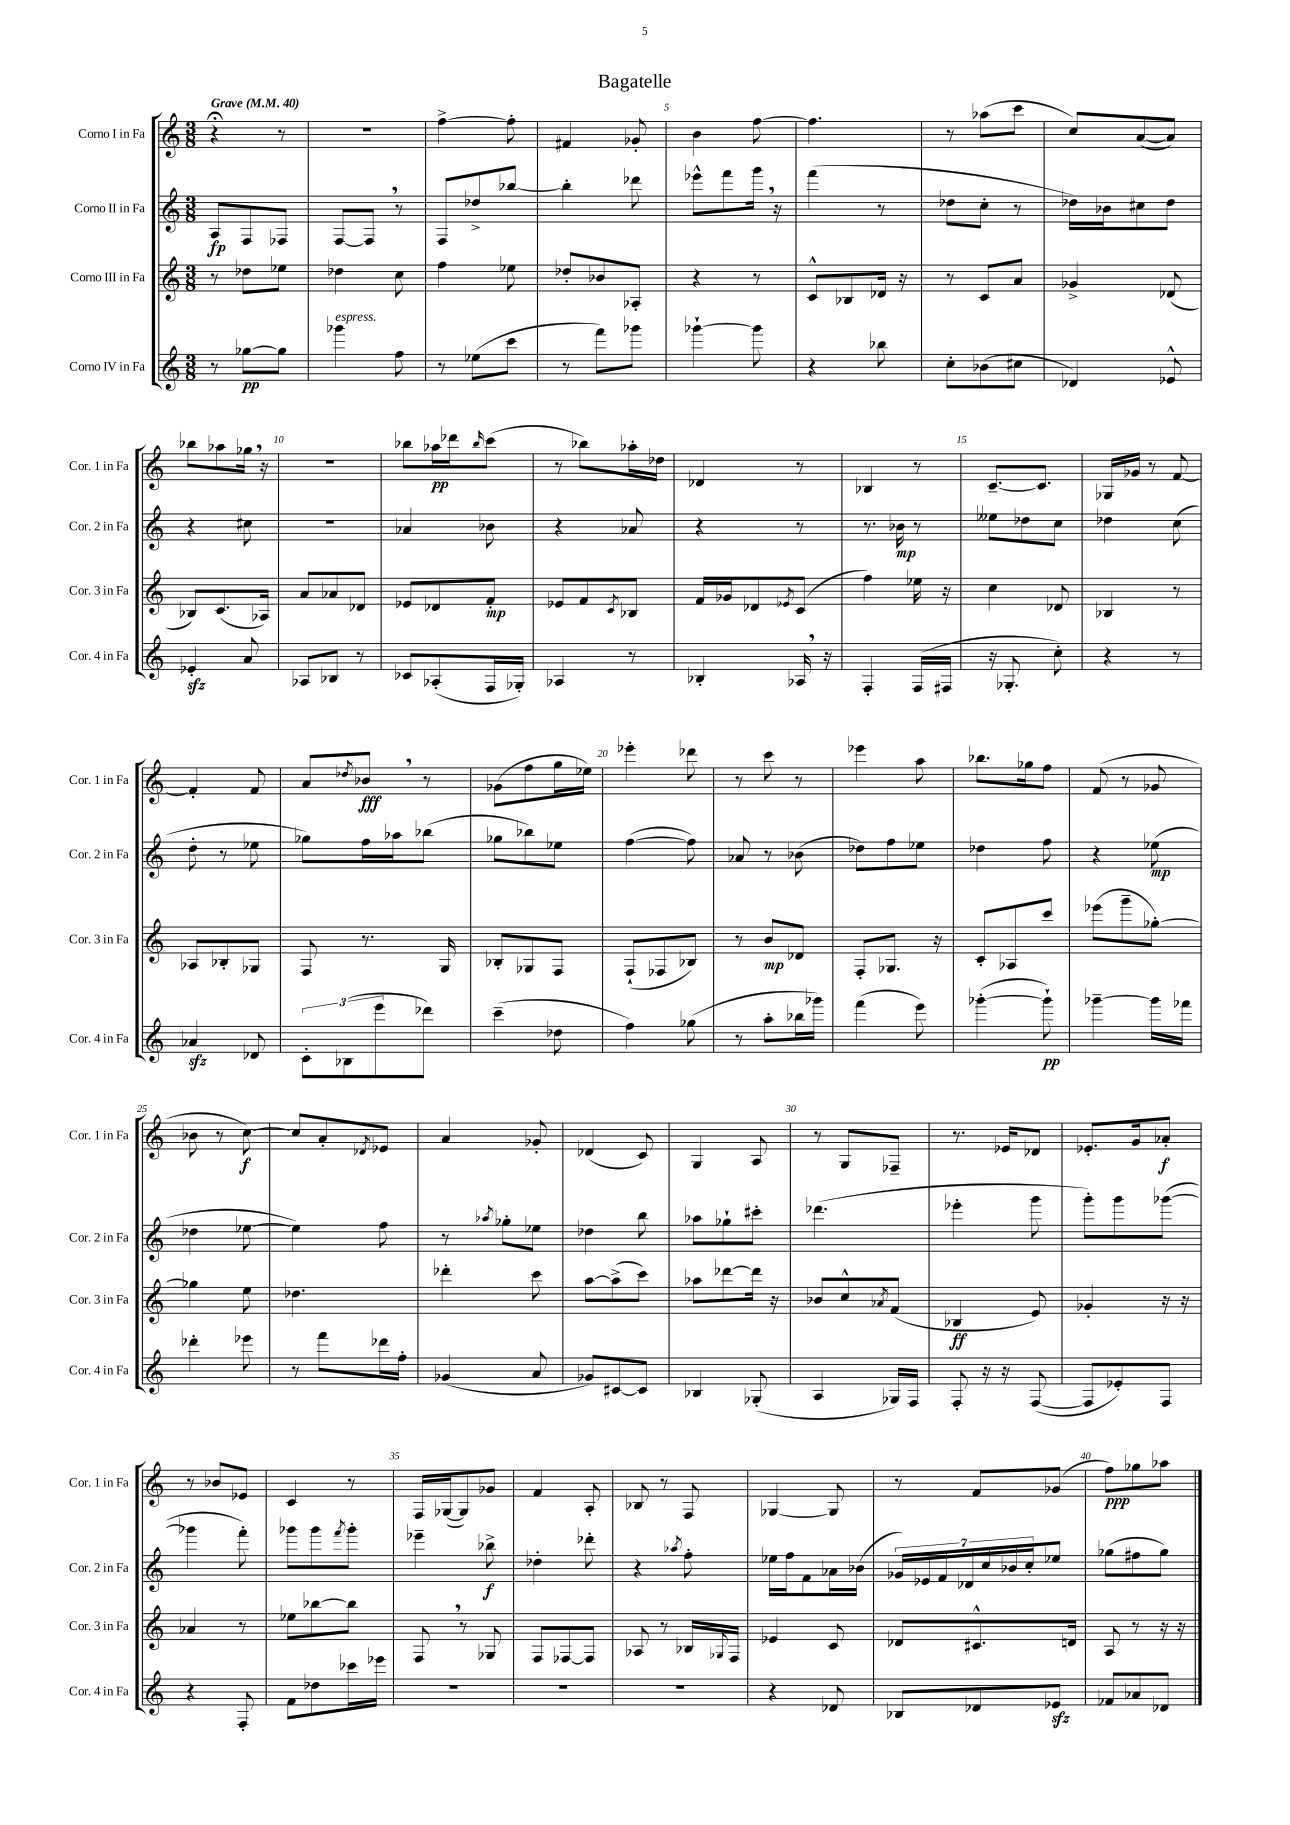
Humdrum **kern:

**kern	**dynam	**kern	**dynam	**kern	**dynam	**kern	**dynam
*part4	*part4	*part3	*part3	*part2	*part2	*part1	*part1
*staff4	*staff4	*staff3	*staff3	*staff2	*staff2	*staff1	*staff1
*I"Corno IV in Fa	*	*I"Corno III in Fa	*	*I"Corno II in Fa	*	*I"Corno I in Fa	*
*I'Cor. 4 in Fa	*	*I'Cor. 3 in Fa	*	*I'Cor. 2 in Fa	*	*I'Cor. 1 in Fa	*
*clefG2	*	*clefG2	*	*clefG2	*	*clefG2	*
*k[]	*	*k[]	*	*k[]	*	*k[]	*
*M3/8	*	*M3/8	*	*M3/8	*	*M3/8	*
*MM40	*	*MM40	*	*MM40	*	*MM40	*
=1	=1	=1	=1	=1	=1	=1	=1
!	!	!	!	!	!	!LO:TX:a:B:t=Grave	!
8r	.	8r	.	8A/L	fp	4r;<	.
[8gg-X\L	pp	8dd-X\L	.	8F/	.	.	.
8gg-\J]	.	8ee-X\J	.	8F-X/J	.	8r	.
=2	=2	=2	=2	=2	=2	=2	=2
!LO:TX:a:i:t=espress.	!	!	!	!	!	!	!
4ggg-X\	.	4dd-X\	.	[8F/L	.	4.r	.
.	.	.	.	8F,/J]	.	.	.
8ff\	.	8cc\	.	8r	.	.	.
=3	=3	=3	=3	=3	=3	=3	=3
8r	.	4ff\	.	8F/L	.	[4ff^\	.
(8ee-X\L	.	.	.	8dd-X^/	.	.	.
8ccc\J	.	8ee-X\	.	[8bb-X/J	.	8ff'\]	.
=4	=4	=4	=4	=4	=4	=4	=4
8r	.	8dd-X'/L	.	4bb-'\]	.	4f#X/	.
8fff\L)	.	8b-X/	.	.	.	.	.
8ggg-X\J	.	8A-X'/J	.	8ddd-X\	.	8g-X'/	.
=5	=5	=5	=5	=5	=5	=5	=5
[4ggg-X`\	.	4r	.	8eee-X^^\L	.	4b\	.
.	.	.	.	8fff\	.	.	.
8ggg-\]	.	8r	.	16ggg,\Jk	.	[8ff\	.
.	.	.	.	16r	.	.	.
=6	=6	=6	=6	=6	=6	=6	=6
4r	.	8c^^/L	.	(4fff\	.	4.ff\]	.
.	.	8B-X/	.	.	.	.	.
8bb-X\	.	16d-X/Jk	.	8r	.	.	.
.	.	16r	.	.	.	.	.
=7	=7	=7	=7	=7	=7	=7	=7
8cc'\L	.	8r	.	8dd-X\L	.	8r	.
(8b-X\	.	8c/L	.	8cc'\J	.	(8aa-X\L	.
8cc#X\J	.	8a/J	.	8r	.	8ccc\J	.
=8	=8	=8	=8	=8	=8	=8	=8
4d-X/)	.	4g-X^/	.	16dd-X\LL)	.	8cc/L)	.
.	.	.	.	16b-X\J	.	.	.
.	.	.	.	8cc#X\	.	([8a/	.
8e-X^^/	.	(8d-X/	.	8dd-\J	.	8a/J])	.
!!LO:LB:g=z
=9	=9	=9	=9	=9	=9	=9	=9
4e-Xzz'/	.	8B-X/L)	.	4r	.	8bb-X\L	.
.	.	(8.c/	.	.	.	8aa-X\	.
8a/	.	.	.	8cc#X\	.	16gg-X,\Jk	.
.	.	16A-X/Jk)	.	.	.	16r	.
=10	=10	=10	=10	=10	=10	=10	=10
8A-X/L	.	8a/L	.	4.r	.	4.r	.
8B-X/J	.	8a-X/	.	.	.	.	.
8r	.	8d-X/J	.	.	.	.	.
=11	=11	=11	=11	=11	=11	=11	=11
8c-X/L	.	8e-X/L	.	4a-X/	.	8bb-X\L	.
(8A-X'/	.	8d-X/	.	.	.	16aa-X\L	pp
.	.	.	.	.	.	16ddd-X\J	.
.	.	.	.	.	.	16qqbb-/	.
16F/L	.	8f'/J	mp	8b-X\	.	(8ccc\J	.
16G-X'/JJ)	.	.	.	.	.	.	.
=12	=12	=12	=12	=12	=12	=12	=12
4A-X/	.	8e-X/L	.	4r	.	8r	.
.	.	8f/	.	.	.	8bb-X\L)	.
.	.	8qc/	.	.	.	.	.
8r	.	8B-X/J	.	8a-X/	.	16aa-X'\L	.
.	.	.	.	.	.	16dd-X\JJ	.
=13	=13	=13	=13	=13	=13	=13	=13
4B-X'/	.	16f/LL	.	4r	.	4d-X/	.
.	.	16g-X/J	.	.	.	.	.
.	.	8d-X/	.	.	.	.	.
.	.	8qe-X/	.	.	.	.	.
16A-X,/	.	(8c/J	.	8r	.	8r	.
16r	.	.	.	.	.	.	.
=14	=14	=14	=14	=14	=14	=14	=14
4F'/	.	4ff\)	.	8.r	.	4B-X/	.
.	.	.	.	16b-X\	mp	.	.
(16F/LL	.	16ee-X\	.	8r	.	8r	.
16F#X/JJ	.	16r	.	.	.	.	.
=15	=15	=15	=15	=15	=15	=15	=15
16r	.	4cc\	.	8ee--X\L	.	[8.c~/L	.
8.G-X'/	.	.	.	.	.	.	.
.	.	.	.	8dd-X\	.	.	.
.	.	.	.	.	.	8.c/J]	.
8cc'\)	.	8d-X/	.	8cc\J	.	.	.
=16	=16	=16	=16	=16	=16	=16	=16
4r	.	4B-X/	.	4dd-X\	.	16G-X/LL	.
.	.	.	.	.	.	16g-X/JJ	.
.	.	.	.	.	.	8r	.
8r	.	8r	.	(8cc\	.	[8f/	.
!!LO:LB:g=z
=17	=17	=17	=17	=17	=17	=17	=17
4a-Xzz/	.	8A-X/L	.	8dd'\	.	4f'/]	.
.	.	8B-X'/	.	8r	.	.	.
8d-X/	.	8G-X/J	.	8ee-X\	.	8f/	.
=18	=18	=18	=18	=18	=18	=18	=18
12c'\L	.	8F/	.	8gg-X\L)	.	8a/L	.
(12B-X\	.	.	.	.	.	.	.
.	.	.	.	.	.	8qdd-X/	.
.	.	8.r	.	16ff\L	.	8b-X,/J	fff
12eee\	.	.	.	.	.	.	.
.	.	.	.	16aa-X\J	.	.	.
8ddd-X\J)	.	.	.	(8bb-X\J	.	8r	.
.	.	16G/	.	.	.	.	.
=19	=19	=19	=19	=19	=19	=19	=19
(4ccc~\	.	8B-X'/L	.	8gg-X\L	.	(8g-X\L	.
.	.	8G-X/	.	8bb-X\)	.	8ff\	.
8dd-X\	.	8F/J	.	8ee-X\J	.	16gg\L	.
.	.	.	.	.	.	16ee-X\JJ)	.
=20	=20	=20	=20	=20	=20	=20	=20
4ff\)	.	(8F`/L	.	([4ff\	.	4eee-X'\	.
.	.	8F-X/	.	.	.	.	.
(8gg-X\	.	8B-X/J)	.	8ff\])	.	8ddd-X\	.
=21	=21	=21	=21	=21	=21	=21	=21
8r	.	8r	.	8a-X/	.	8r	.
8aa'\L	.	8b/L	mp	8r	.	8ccc\	.
16bb-X\L	.	8d-X/J	.	(8b-X\	.	8r	.
16ggg-X\JJ)	.	.	.	.	.	.	.
=22	=22	=22	=22	=22	=22	=22	=22
(4fff\	.	8F'/L	.	8dd-X\L)	.	4eee-X\	.
.	.	8.G-X/J	.	8ff\	.	.	.
8eee\)	.	.	.	8ee-X\J	.	8aa\	.
.	.	16r	.	.	.	.	.
=23	=23	=23	=23	=23	=23	=23	=23
([4ggg-X'\	.	8c'/L	.	4dd-X\	.	8.bb-X\L	.
.	.	8A-X/	.	.	.	.	.
.	.	.	.	.	.	16gg-X\k	.
8ggg-`\])	pp	8ccc/J	.	8ff\	.	8ff\J	.
=24	=24	=24	=24	=24	=24	=24	=24
[4ggg-X~\	.	(8eee-X\L	.	4r	.	(8f/	.
.	.	8ggg~\	.	.	.	8r	.
16ggg-\LL]	.	[8gg-X'\J)	.	(8ee-X\	mp	8g-X/	.
16fff-X\JJ	.	.	.	.	.	.	.
!!LO:LB:g=z
=25	=25	=25	=25	=25	=25	=25	=25
4ddd-X'\	.	4gg-X\]	.	4dd-X\	.	8b-X\	.
.	.	.	.	.	.	8r	.
8eee-X\	.	8ee\	.	[8ee-X\	.	[8cc\)	f
=26	=26	=26	=26	=26	=26	=26	=26
8r	.	4.dd-X\	.	4ee-\])	.	8cc/L]	.
8fff\L	.	.	.	.	.	8a'/	.
.	.	.	.	.	.	8qd-X/	.
16ddd-X\L	.	.	.	8ff\	.	8e-X/J	.
16ff'\JJ	.	.	.	.	.	.	.
=27	=27	=27	=27	=27	=27	=27	=27
(4g-X/	.	4ddd-X'\	.	8r	.	4a/	.
.	.	.	.	8qaa-X/	.	.	.
.	.	.	.	8gg-X'\L	.	.	.
8a/	.	8ccc\	.	8ee-X\J	.	8g-X'/	.
=28	=28	=28	=28	=28	=28	=28	=28
8g-X/L)	.	[8aa\L	.	4dd-X\	.	(4d-X/	.
[8c#X/	.	(8aa^\]	.	.	.	.	.
8c#/J]	.	8ccc\J)	.	8bb\	.	8c/)	.
=29	=29	=29	=29	=29	=29	=29	=29
4B-X/	.	8aa-X\L	.	8aa-X\L	.	4G/	.
.	.	[8ddd-X\	.	8gg-X`\	.	.	.
(8G-X'/	.	16ddd-\Jk]	.	8ccc#X'\J	.	8A/	.
.	.	16r	.	.	.	.	.
=30	=30	=30	=30	=30	=30	=30	=30
4A/	.	8b-X/L	.	(4.ddd-X\	.	8r	.
.	.	8cc^^/	.	.	.	8G/L	.
.	.	8qa-X/	.	.	.	.	.
16G-X/LL)	.	(8f/J	.	.	.	8F-X~/J	.
16F/JJ	.	.	.	.	.	.	.
=31	=31	=31	=31	=31	=31	=31	=31
8F'/	.	4B-X/	ff	4eee-X'\	.	8.r	.
16r	.	.	.	.	.	.	.
16r	.	.	.	.	.	16e-X/KL	.
([8F/	.	8e/)	.	8ggg\	.	8d-X/J	.
=32	=32	=32	=32	=32	=32	=32	=32
8F/L]	.	4g-X'/	.	8ggg'\L)	.	8.e-X'/L	.
8e-X'/)	.	.	.	8ggg\	.	.	.
.	.	.	.	.	.	16g/k	.
8F/J	.	16r	.	([8ggg-X\J	.	8a-X'/J	f
.	.	16r	.	.	.	.	.
!!LO:LB:g=z
=33	=33	=33	=33	=33	=33	=33	=33
4r	.	4a-X/	.	4ggg-X\]	.	8r	.
.	.	.	.	.	.	8b-X/L	.
8F'/	.	8r	.	8fff'\)	.	8e-X/J	.
=34	=34	=34	=34	=34	=34	=34	=34
8f\L	.	8ee-X\L	.	8ggg-X\L	.	4c/	.
8dd-X\	.	[8bb-X\	.	8ggg-\	.	.	.
.	.	.	.	8qfff/	.	.	.
16ccc-X\L	.	8bb-\J]	.	8ggg-'\J	.	8r	.
16eee-X\JJ	.	.	.	.	.	.	.
=35	=35	=35	=35	=35	=35	=35	=35
4.r	.	8F,/	.	4eee-X~\	.	16F/LL	.
.	.	.	.	.	.	([16G-X/J	.
.	.	8r	.	.	.	8G-/])	.
.	.	8G-X/	.	8bb-X^\	f	8g-X/J	.
=36	=36	=36	=36	=36	=36	=36	=36
4.r	.	8F/L	.	4dd-X'\	.	4f/	.
.	.	[8F-X/	.	.	.	.	.
.	.	8F-/J]	.	8ddd-X'\	.	8A'/	.
=37	=37	=37	=37	=37	=37	=37	=37
4.r	.	8A-X/	.	4r	.	8B-X/	.
.	.	8r	.	.	.	8r	.
.	.	.	.	8qaa-X/	.	.	.
.	.	16B-X/LL	.	8ff'\	.	8F/	.
.	.	8qqG-X/	.	.	.	.	.
.	.	16F/JJ	.	.	.	.	.
=38	=38	=38	=38	=38	=38	=38	=38
4r	.	4e-X/	.	16ee-X\LL	.	[4G-X/	.
.	.	.	.	16ff\J	.	.	.
.	.	.	.	8f\	.	.	.
8d-X/	.	8c/	.	16a-X\L	.	8G-/]	.
.	.	.	.	(16b-X\JJ	.	.	.
=39	=39	=39	=39	=39	=39	=39	=39
8B-X/L	.	8d-X/L	.	28g-X/LL)	.	8r	.
.	.	.	.	28e-X/	.	.	.
.	.	.	.	28f/	.	.	.
.	.	.	.	28d-X/	.	.	.
8d-X/	.	8.c#X^^/	.	.	.	8f/L	.
.	.	.	.	28cc/	.	.	.
.	.	.	.	28b-X/	.	.	.
.	.	.	.	28cc'/J	.	.	.
8e-Xzz/J	.	.	.	8ee-X/J	.	(8g-X/J	.
.	.	16dn/Jk	.	.	.	.	.
=40	=40	=40	=40	=40	=40	=40	=40
8f-X/L	.	8A/	.	(8gg-X\L	.	8ff\L)	ppp
8a-X/	.	8r	.	8ff#X\	.	8gg-X\	.
8d-X/J	.	16r	.	8gg-\J)	.	8aa-X\J	.
.	.	16r	.	.	.	.	.
==	==	==	==	==	==	==	==
*-	*-	*-	*-	*-	*-	*-	*-
